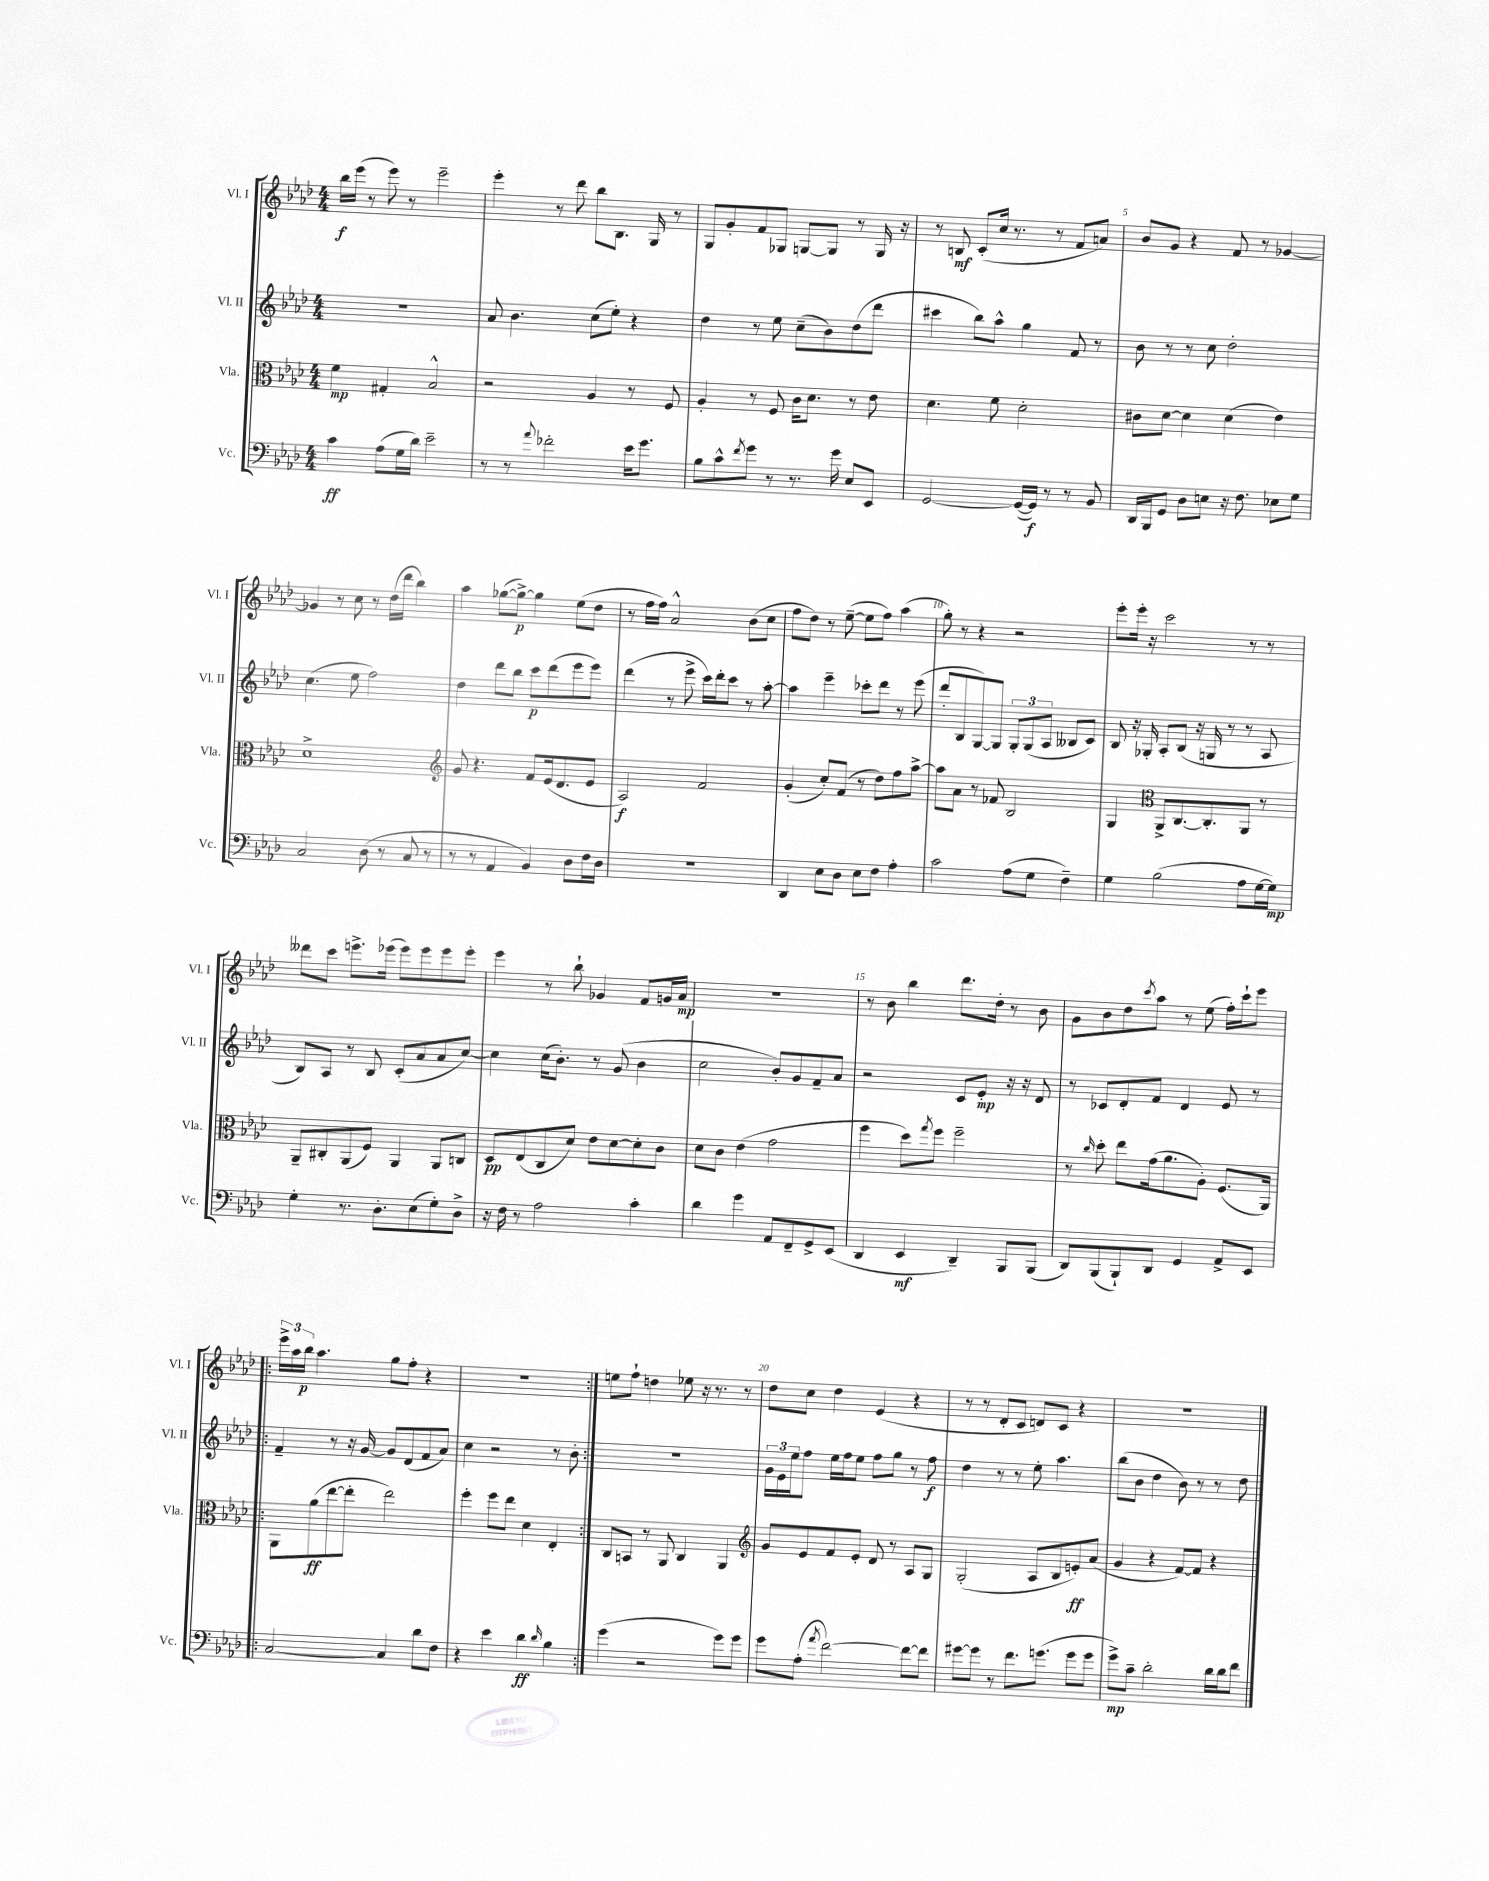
<<
\new StaffGroup <<
\new Staff = "s0" \with { instrumentName = "Vl. I" shortInstrumentName = "Vl. I" } {
    \clef treble \key aes \major \numericTimeSignature \time 4/4
    bes''16\f ees'''16( r8 ees'''8) r8 ees'''2-- |
    ees'''4-. r8 des'''8 bes''8 bes8. g16 r8 |
    g8 g'8-. f'8 ges8 g8~ g8 r8 g16 r16 |
    r8 b8\mf c'8-.( c''16 r8. r8 f'8 a'8) |
    bes'8 g'8 r4 f'8 r8 ges'4~ |
    ges'4 r8 c''8 r8 des''16( des'''16 bes''4) |
    aes''4 ges''8~( ges''8~->\p) ges''4 ees''8( des''8 |
    r8 f''16 f''16) aes'2-^ bes'8( c''8 |
    f''8 des''8) r8 ees''8~--( ees''8 f''8) aes''4( |
    g''8-.) r8 r4 r2 |
    ees'''8-. ees'''16-. r16 c'''2 r8 r8 |
    deses'''8 c'''8 e'''8.-> ees'''16( ees'''8) ees'''8 ees'''8 ees'''8-. |
    ees'''4 r8 bes''8-! ges'4 f'8 g'16 aes'16\mp |
    R1 |
    r8 bes'8 bes''4 des'''8. des''16-. r8 bes'8 |
    g'8 bes'8 des''8 \acciaccatura { c'''8 } aes''8 r8 ees''8( f''16-.) c'''16-! ees'''8 |
    \repeat volta 2 { \tuplet 3/2 { ees'''16-> aes''16 bes''16\p } aes''4. g''8 f''8-. r4 |
    R1 | }
    e''8 f''8-! d''4 ees''8 r16 r8. r8 |
    des''8 c''8 des''4 ees'4( r4 |
    r8 r8 des'8-. c'8 d'8) c'8 r4 |
    r1 \bar "|." |
}
\new Staff = "s1" \with { instrumentName = "Vl. II" shortInstrumentName = "Vl. II" } {
    \clef treble \key aes \major \numericTimeSignature \time 4/4
    R1 |
    aes'8 bes'4. c''8( ees''8-.) r4 |
    des''4 r8 ees''8 c''8--( bes'8) des''8( des'''8 |
    cis'''4 bes''8) aes''8-^ g''4 f'8 r8 |
    bes'8 r8 r8 c''8 des''2-. |
    c''4.( ees''8 f''2) |
    des''4 des'''8 bes''8 c'''8\p des'''8( ees'''8 ees'''8) |
    des'''4( r8 ees'''8-> c'''16) des'''16-. c'''8 r8 aes''8~-. |
    aes''4 ees'''4-- ces'''8-. des'''8 r8 ees'''8( |
    des'''8-. bes8 g8~) g8 \tuplet 3/2 { g8-. g8( aes8 } beses8 c'8) |
    bes8 r16 ges16-. aes8-. bes8( r16 g16 r8 r8 aes8 |
    bes8) aes8 r8 bes8 c'8-.( aes'8 aes'8 c''8~) |
    c''4 c''16( bes'8.-.) r8 g'8( bes'4 |
    c''2 bes'8-.) g'8 f'8-- aes'8 |
    r2 c'8 ees'8-.\mp r16 r16 des'8 |
    r8 ces'8 des'8-. f'8 des'4 ees'8 r8 |
    \repeat volta 2 { f'4-- r8 r16 g'16~ g'8 des'8( f'8 aes'8) |
    c''4 r2 r8 bes'8-. | }
    R1 |
    \tuplet 3/2 { g'16 ees'16 ees''16 } f''8 ees''16 f''16 ees''8 f''8 g''8 r8 f''8\f |
    des''4 r8 r8 ees''8-. aes''4. |
    bes''8( bes'8 des''4 bes'8) r8 r8 des''8 \bar "|." |
}
\new Staff = "s2" \with { instrumentName = "Vla." shortInstrumentName = "Vla." } {
    \clef alto \key aes \major \numericTimeSignature \time 4/4
    f'4\mp gis4-. bes2-^ |
    r2 aes4 r8 f8 |
    aes4-. r8 f8 c'16 des'8. r8 ees'8 |
    des'4. f'8 des'2-. |
    cis'8 des'8~ des'4 des'4( ees'4) |
    des'1-> |
    \clef treble g'8 r4. f'8 ees'16( des'8. ees'8 |
    aes2\f) f'2 |
    g'4-.( c''8-.) f'8( r8 des''8) f''8 aes''8~-> |
    aes''8 aes'8 r8 fes'8 bes2 |
    g4 \clef alto aes,8-> c8.~ c8.-. aes,8 r8 |
    aes,8-- cis8-. aes,8( f8) aes,4 aes,8 c8 |
    des8\pp ees8( c8 des'8) ees'8 des'8~ des'8-. c'8 |
    des'8 c'8 ees'4( g'2 |
    f''4 des''8) \acciaccatura { g''8 } f''8 f''2-- |
    r8 \grace { c''16 } des''8-. ees''8 g'16( aes'8. aes8-.) f8.( aes,16) |
    \repeat volta 2 { aes,8 aes'8\ff( ees''8~ ees''8-. ees''2) |
    f''4-. f''8 ees''8 des'4 ees4-. | }
    c8 b,8 r8 aes,8 c4 aes,4 |
    \clef treble g'8 ees'8 f'8 ees'8-. des'8 r8 aes8 g8 |
    g2-.( aes8 bes8 e'8-.\ff) aes'8( |
    g'4 r4 f'8~) f'8 r4 \bar "|." |
}
\new Staff = "s3" \with { instrumentName = "Vc." shortInstrumentName = "Vc." } {
    \clef bass \key aes \major \numericTimeSignature \time 4/4
    c'4\ff aes8( g16 des'16) ees'2-- |
    r8 r8 \appoggiatura { aes'8 } fes'2-. ees'16 g'8. |
    bes8 c'8-^ \acciaccatura { f'8 } g'8 r8 r8. g'16 ees8 ees,8 |
    g,2~ g,16~( g,16\f) r8 r8 bes,8 |
    des,16 bes,,16 g,8 des8 e8 r16 f8. ees8 g8 |
    c2 des8( r8 c8 r8 |
    r8 r8 aes,4 bes,4) des8 f16 des16 |
    R1 |
    des,4 ees8 des8 ees8 f8 aes4-. |
    c'2 aes8( g8 f4--) |
    g4 bes2( aes8 g16~ g16\mp) |
    g4-. r8. des8.-. ees8( g8-.) des8-> |
    r16 f16 r8 aes2 c'4-. |
    des'4 g'4 aes,8 f,8-- g,8-> ees,8( |
    des,4 ees,4\mf des,4--) bes,,8 bes,,8( |
    des,8) bes,,8( bes,,8-!) des,8 g,4 aes,8-> ees,8 |
    \repeat volta 2 { c2~ c4 des'8 f8 |
    r4 ees'4 des'4\ff \grace { des'16 } bes4 | }
    g'4( r2 g'8) g'8 |
    g'8 aes8-.( \acciaccatura { aes'8 } f'2~) f'8~ f'8 |
    gis'8~ gis'8 r8 f'8. g'8.( g'8 g'8 |
    g'8->\mp) c'8-- des'2-. des'16 des'16 f'8 \bar "|." |
}
>>
>>
\layout { \context { \Score \override BarNumber.break-visibility = ##(#f #t #t) barNumberVisibility = #(every-nth-bar-number-visible 5) } }
